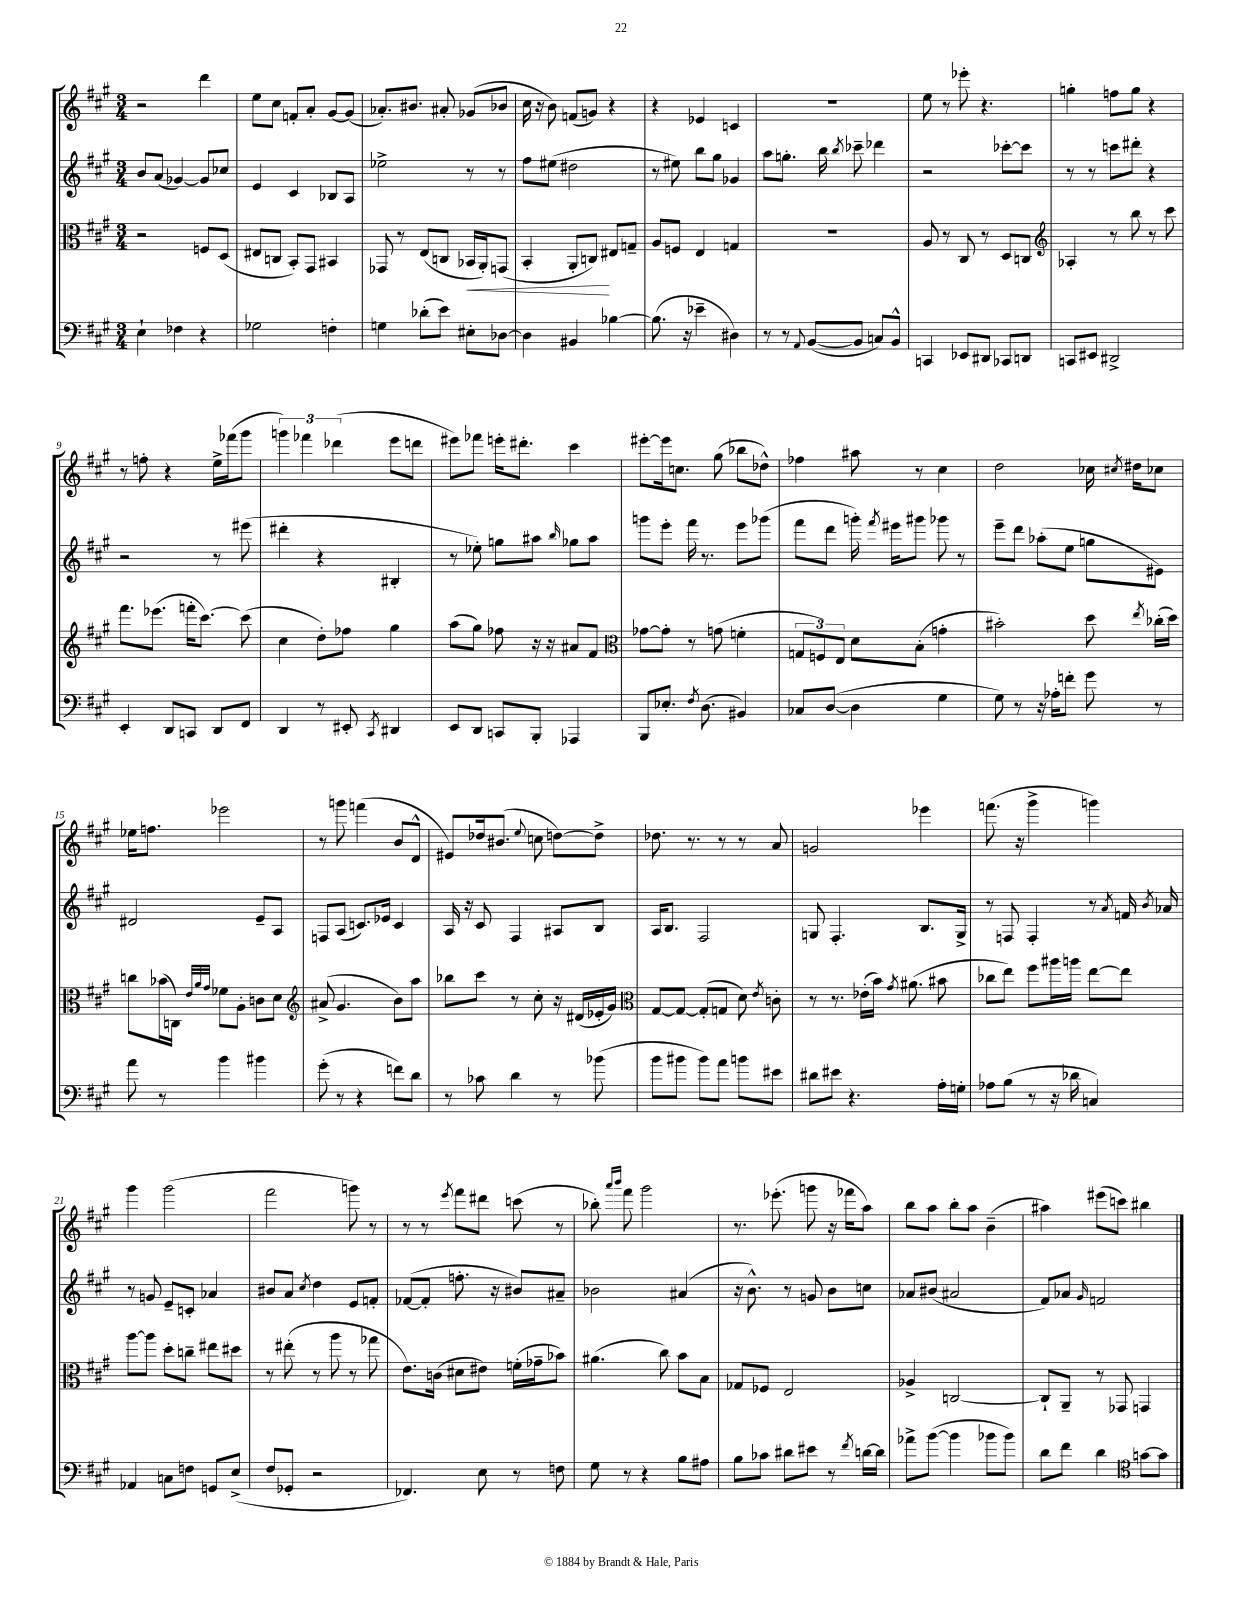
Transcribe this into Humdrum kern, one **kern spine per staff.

**kern	**kern	**dynam	**kern	**kern
*part4	*part3	*part3	*part2	*part1
*staff4	*staff3	*staff3	*staff2	*staff1
*clefF4	*clefC3	*	*clefG2	*clefG2
*k[f#c#g#]	*k[f#c#g#]	*	*k[f#c#g#]	*k[f#c#g#]
*M3/4	*M3/4	*	*M3/4	*M3/4
=1	=1	=1	=1	=1
4E`\	2r	.	8b/L	2r
.	.	.	(8a/J	.
4F-X\	.	.	[4g-X/)	.
4r	8Fn/L	.	8g-/L]	4ddd\
.	(8D/J	.	8cc-X/J	.
=2	=2	=2	=2	=2
2G-X\	8E#X/L	.	4e/	8ee\L
.	8Cn/J	.	.	8cc#\J
.	8BB'/L)	.	4c#/	8fn'/L
.	8GG#/J	.	.	8a'/J
4Fn'\	4BB#X/	.	8B-X/L	[8g#/L
.	.	.	8A/J	(8g#/J]
=3	=3	=3	=3	=3
4Gn\	8GG-X/	.	2ee-X^\	8.a-X'/L)
.	8r	.	.	.
.	.	.	.	8.b#X/J
(8d-X'\L	(8E/L	.	.	.
8e\J)	8Cn/J	.	.	8a#X'/
!	!	!LO:HP:b	!	!
8E#X'\L	16BB-X/LL	<	8r	(8g-X/L
.	16AA'/J)	.	.	.
[8D-X\J	(8GGn/J	.	8r	8b-X/J
=4	=4	=4	=4	=4
4D-\]	4BB'/	.	8ff#\L	16cc#\
.	.	.	.	16r
.	.	.	(8ee#X\J	8b\)
4BB#X/	8AA'/L	.	2dd#X\	(8fn/L
.	8Cn/J)	.	.	8gn/J)
[4B-X\	8E#X/L	[	.	4r
.	8Gn~/J	.	.	.
=5	=5	=5	=5	=5
(8.B-\]	8A/L	.	8r	4r
.	8Fn/J	.	8ee#X\)	.
16r	.	.	.	.
4e-X~\	4E/	.	8bb\L	4e-X/
.	.	.	8gg#\J	.
4D#X\)	4Gn/	.	4g-X/	4cn/
=6	=6	=6	=6	=6
8r	2.r	.	8aa\L	2.r
8r	.	.	8.ggn'\J	.
8qqAA/	.	.	.	.
([8BB/L	.	.	.	.
.	.	.	16bb\	.
.	.	.	8qbb/	.
8BB/J]	.	.	8ccc-X~\	.
8Cn/L)	.	.	4ddd-X\	.
8BB^^/J	.	.	.	.
=7	=7	=7	=7	=7
4CCn/	8A/	.	2r	8ee\
.	8r	.	.	8r
8EE-X/L	8C#/	.	.	8eee-X'\
8DD#X/J	8r	.	.	4.r
8CC-X/L	8D/L	.	[8ccc-X'\L	.
8DDn/J	8Cn/J	.	8ccc-\J]	.
=8	=8	=8	=8	=8
*	*clefG2	*	*	*
8CCn/L	4A-X'/	.	8r	4ggn'\
8EE#X/J	.	.	8r	.
2DD#X^/	8r	.	8cccn\L	8ffn\L
.	8bb\	.	8ddd#X'\J	8gg\J
.	8r	.	4r	4r
.	8ccc#\	.	.	.
!!LO:LB:g=z
=9	=9	=9	=9	=9
4EE'/	8.fff#\L	.	2r	8r
.	.	.	.	8ffn'\
.	(8.eee-X\J	.	.	.
8DD/L	.	.	.	4r
8CCn/J	16fffn'\KL	.	.	.
.	[8.ccc#\J)	.	.	.
8DD/L	.	.	8r	16ee^\LL
.	.	.	.	(16fff-X\J
8FF#/J	(8ccc#\]	.	(8eee#X\	8ggg#\J
=10	=10	=10	=10	=10
4DD/	4cc#\	.	4ddd#X'\	6gggn\)
.	.	.	.	6fff-X\
8r	8dd'\L)	.	4r	.
.	.	.	.	(6ddd-X\
8EE#X'/	8ff-X\J	.	.	.
8qCC#/	.	.	.	.
4DD#X/	4gg#\	.	4B#X'/	8eee\L
.	.	.	.	8dddn\J
=11	=11	=11	=11	=11
8EE/L	(8aa\L	.	8r	8eee#X\L)
8DD/J	8gg#\J)	.	8ee-X'\)	8fff-X\J
8CCn/L	8ff-X\	.	8ggn\L	16eeen'\KL
.	.	.	.	8.ddd#X'\J
8BBB'/J	16r	.	8aa#X\J	.
.	16r	.	.	.
.	.	.	16qqbb/	.
4AAA-X/	8a#X/L	.	8gg-X\L	4ccc#\
.	8f#/J	.	8aa#\J	.
=12	=12	=12	=12	=12
*	*clefC3	*	*	*
8BBB/L	[8g-X\L	.	8gggn\L	[8eee#X'\L
8.E-X'/J	8g-'\J]	.	8eee'\J	16eee#\k]
.	.	.	.	8.ccn\J
.	8r	.	16fff#\	.
8qF#/	.	.	.	.
(8.D\	.	.	8.r	.
.	(8gn\	.	.	(8gg#\
4BB#X/)	4fn'\	.	8eee\L	8bb-X\L
.	.	.	(8ggg-X\J	8dd-X^^\J)
=13	=13	=13	=13	=13
8C-X/L	12Gn/L	.	8fff#\L	4ff-X\
.	12Fn/)	.	.	.
([8D/J	.	.	8ddd\J	.
.	12E/J	.	.	.
4D\]	8d\L	.	16gggn'\)	8aa#X\
.	.	.	8qfff#/	.
.	.	.	16eee#X\KL	.
.	(8B'\J	.	8ggg#X\J	8r
4G#\	4gn'\	.	8ggg-X\	4cc#\
.	.	.	8r	.
=14	=14	=14	=14	=14
8G#\)	2b#X'\)	.	8eee~\L	2dd\
8r	.	.	8ddd\J	.
16r	.	.	(8aa-X'\L	.
16A-X'\KL	.	.	.	.
8fn'\J	.	.	8ee\J	.
8g#\	8dd\	.	8ggn\L	16cc-X\
.	.	.	.	8qcc#X/
.	.	.	.	16dd#X\KL
.	8qee/	.	.	.
8r	(16cc-X'\LL	.	8e#X\J)	8cc-X\J
.	16dd\JJ)	.	.	.
!!LO:LB:g=z
=15	=15	=15	=15	=15
8a\	8ccn\L	.	2d#X/	16ee-X\KL
.	.	.	.	8.ffn\J
8r	(16b-X\L	.	.	.
.	16Cn\JJ)	.	.	.
.	32qqe/LLL	.	.	.
.	32qqa/	.	.	.
.	32qqg#/JJJ	.	.	.
4b\	8f-X\L	.	.	2eee-X\
.	8A'\J	.	.	.
4b#X\	8cn\L	.	8e~/L	.
.	8d\J	.	8A/J	.
=16	=16	=16	=16	=16
*	*clefG2	*	*	*
(8g#'\	(8a#X^/	.	8Fn/L	8r
8r	4.g#/	.	(8A/J	8gggn\
4r	.	.	8.cn/L)	(4fffn\
.	.	.	16e-X/Jk	.
8fn\L)	8b\L)	.	4c/	8b/L
8d\J	8aa\J	.	.	8d^^/J
=17	=17	=17	=17	=17
8r	8bb-X\L	.	16A/	8e#X/L)
.	.	.	16r	.
8c-X\	8ccc#\J	.	8c#/	16dd-X/k
.	.	.	.	(8.b#X/J
4d\	8r	.	4F#/	.
.	.	.	.	8qqee/
.	8cc#'\	.	.	8ccn\
8r	16r	.	8A#X/L	[8ddn\L)
.	(16d#X/LL	.	.	.
(8b-X\	16e-X'/	.	8B/J	8dd^\J]
.	16g#/JJ)	.	.	.
=18	=18	=18	=18	=18
*	*clefC3	*	*	*
8b\L	[8G#/L	.	16A/KL	8.dd-X\
.	.	.	8.B/J	.
8b#X\J	8G#/J_	.	.	.
.	.	.	.	8.r
8b#\L)	(8G#'/L]	.	2F#/	.
8a\J	8Gn/J	.	.	8r
8bn\L	8d\)	.	.	8r
.	8qe/	.	.	.
8e#X\J	8cn'\	.	.	8a/
=19	=19	=19	=19	=19
8d#X\L	8r	.	8Gn/	2gn/
8e#X\J	8.r	.	4.F#'/	.
4.r	.	.	.	.
.	(16e-X'\LL	.	.	.
.	16b\JJ)	.	.	.
.	8qg#/	.	.	.
.	(8.a#X\	.	.	.
.	.	.	8.B/L	4eee-X\
16A'\LL	8b#X\	.	.	.
16Gn'\JJ	.	.	16G^/Jk	.
=20	=20	=20	=20	=20
8A-X\L	8cc-X\L	.	8r	(8.fffn\
(8B\J	8ee\J)	.	8Fn/	.
.	.	.	.	16r
8r	8ff#\L	.	4F'/	4ggg#^\
16r	16aa#X\L	.	.	.
16d-X\	16aan\JJ	.	.	.
4Cn/)	[8ee\L	.	8r	4gggn\)
.	.	.	8qa/	.
.	8ee\J]	.	16fn/	.
.	.	.	8qb/	.
.	.	.	16a-X/	.
!!LO:LB:g=z
=21	=21	=21	=21	=21
4AA-X/	[8aa\L	.	8r	4ggg#\
.	8aa\J]	.	8gn/	.
8Cn\L	8dd'\L	.	8e~/L	(2ggg#\
8Fn\J	8ccn~\J	.	8cn'/J	.
8GGn/L	8ee#X\L	.	4a-X/	.
(8E^/J	8dd#X\J	.	.	.
=22	=22	=22	=22	=22
8F#/L	8r	.	8b#X/L	2fff#\
8GG-X'/J	(8ee#X'\	.	8a/J	.
.	.	.	8qcc#/	.
2r	8r	.	4dd\	.
.	8aa\	.	.	.
.	8r	.	8e/L	8gggn\)
.	8gg-X\	.	8fn'/J	8r
=23	=23	=23	=23	=23
4.FF-X/)	8.e\L)	.	([8f-X/L	8r
.	.	.	8f-'/J]	8r
.	(16cn\Jk	.	.	.
.	.	.	.	8qeee/
.	8d#X\L	.	8.ffn'\	8fff#\L
8E\	8e#X\J)	.	.	8ddd#X\J
.	.	.	16r	.
8r	(16fn'\LL	.	8b#X/L)	(8cccn\
.	16g-X~\J	.	.	.
8Fn\	8b-X\J)	.	8a#X~/J	8r
=24	=24	=24	=24	=24
8G#\	(4.a#X\	.	2b-X\	8bb-X'\)
.	.	.	.	16qqaaa/LL
.	.	.	.	16qqbbb/JJ
8r	.	.	.	8fff#\
4r	.	.	.	2ggg#\
.	8cc#\)	.	.	.
8B\L	8b\L	.	(4a#X/	.
8A#X\J	8B\J	.	.	.
=25	=25	=25	=25	=25
8B\L	8G-X/L	.	16r	8.r
.	.	.	8.b^^\)	.
8c-X\J	8F-X/J	.	.	.
.	.	.	.	(8.eee-X'\
8d#X\L	2E/	.	8r	.
8e#X\J	.	.	8gn/	8gggn\
8r	.	.	8b\L	16r
.	.	.	.	16fff-X\KL
8qf#/	.	.	.	.
[16dn\LL	.	.	8ccn\J	8aa\J)
16d\JJ]	.	.	.	.
=26	=26	=26	=26	=26
8a-X^\L	4A-X^/	.	8a-X/L	8bb\L
([8b\J	.	.	(8b#X/J	8aa\J
4b\]	[2Cn/	.	2a#X/	8bb'\L
.	.	.	.	8aa\J
8b-X\L	.	.	.	(4b~\
8b-\J)	.	.	.	.
=27	=27	=27	=27	=27
8d\L	8C`/L]	.	8f#/L)	4aa#X\)
8f#\J	8AA~/J	.	8a-X/J	.
.	.	.	16qqg#/	.
4d\	8r	.	2fn/	(8eee#X\L
.	8GG-X/	.	.	8cccn\J)
*clefC4	*	*	*	*
[8gn\L	4GGn/	.	.	4bb#X\
8g\J]	.	.	.	.
==	==	==	==	==
*-	*-	*-	*-	*-
